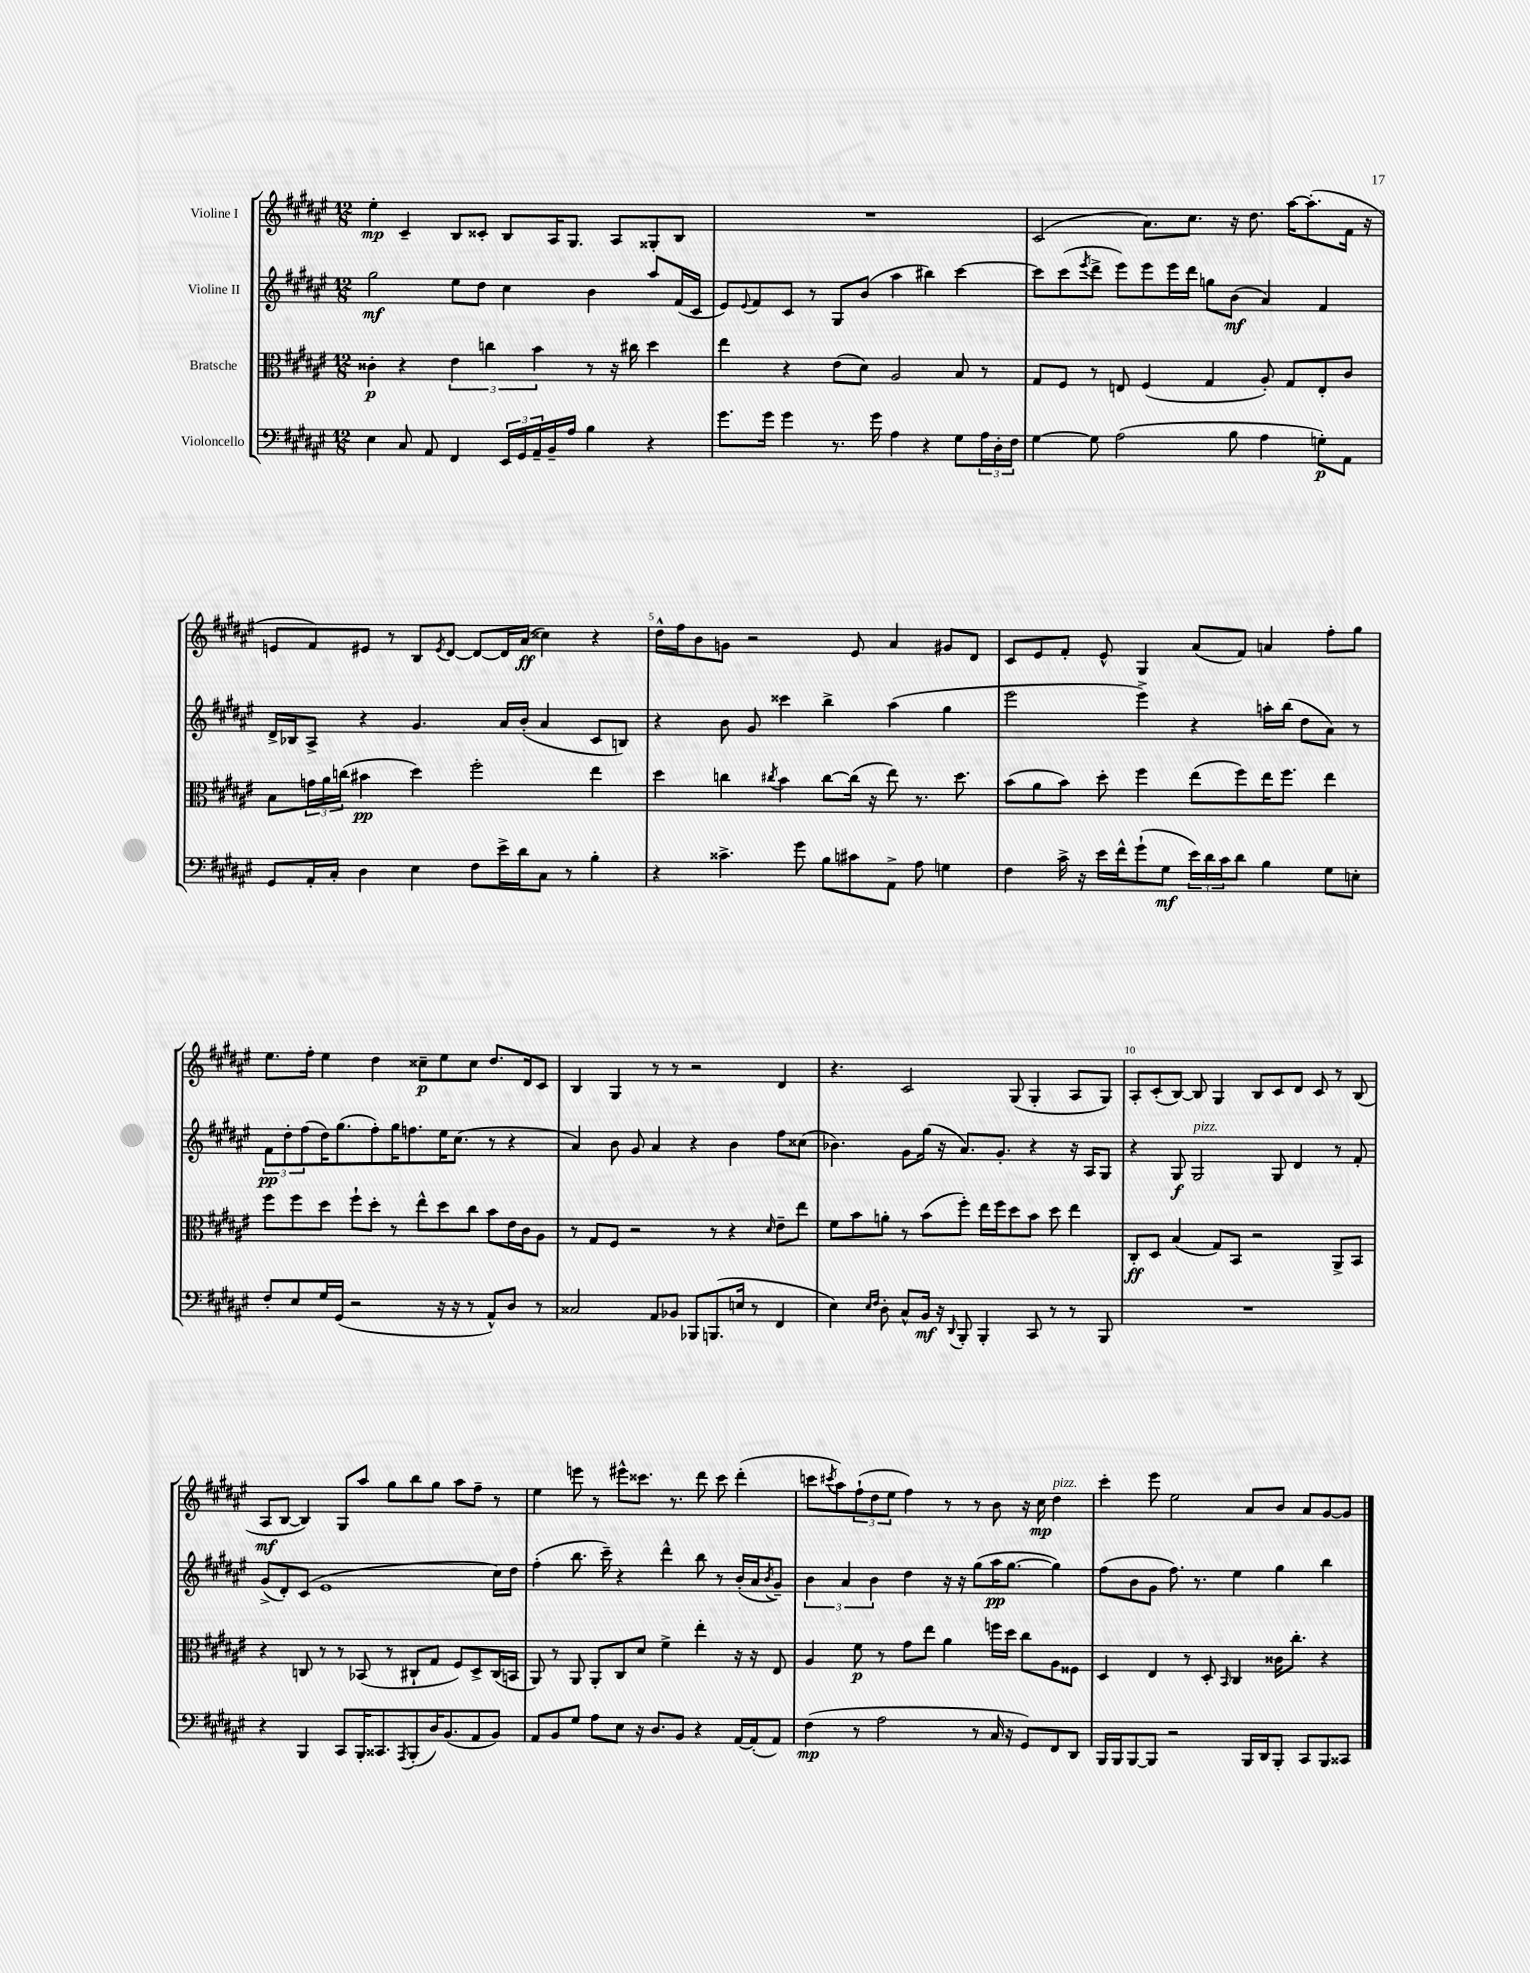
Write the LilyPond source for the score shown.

<<
\new StaffGroup <<
\new Staff = "s0" \with { instrumentName = "Violine I" } {
    \clef treble \key fis \major \numericTimeSignature \time 12/8
    eis''4-.\mp cis'4-- b8 cisis'8-. b8 ais16 gis8. ais8 gisis8-. b8 |
    R1. |
    cis'2( ais'8.) cis''8. r16 dis''8. ais''16~ ais''8.-.( fis'16 r16 |
    e'8 fis'8) eis'8 r8 b8 \acciaccatura { eis'8 } dis'8~ dis'8~ dis'16 ais'16\ff( cisis''4) r4 |
    dis''16-^ fis''16 b'8 g'8 r2 eis'8 ais'4 gis'8 dis'8 |
    cis'8 eis'8 fis'8-. eis'8-^ gis4 ais'8( fis'8) a'4 fis''8-. gis''8 |
    eis''8. fis''16-. eis''4 dis''4 cisis''8--\p eis''8 cisis''8 dis''8. dis'16 cis'8 |
    b4 gis4 r8 r8 r2 dis'4 |
    r4. cis'2 gis8( gis4-. ais8 gis8) |
    ais8-. cis'8-.( b8~) b8 gis4 b8 cis'8 dis'8 cis'8 r8 b8( |
    ais8\mf b8~ b4) gis8 ais''8 gis''8 b''8 gis''8 ais''8 fis''8-- r8 |
    eis''4 e'''8 r8 eis'''8-^ cisis'''8. r8. dis'''8 cisis'''8 dis'''4-.( |
    c'''8 \acciaccatura { cis'''8 } ais''8) \tuplet 3/2 { fis''8-!( dis''8 eis''8 } fis''4) r8 r8 b'8 r16 cis''16\mp dis''4^\markup { \italic "pizz." } |
    cis'''4-. eis'''8 eis''2 ais'8 b'8 ais'8 gis'8~ gis'8 \bar "|." |
}
\new Staff = "s1" \with { instrumentName = "Violine II" } {
    \clef treble \key fis \major \numericTimeSignature \time 12/8
    gis''2\mf eis''8 dis''8 cis''4 b'4 ais''8 fis'16( cis'16 |
    eis'8) \appoggiatura { eis'8 } fis'8 cis'8 r8 gis8 b'8( ais''4 bis''4) cis'''4~ |
    cis'''8 cis'''8( \acciaccatura { eis'''8 } dis'''8-> eis'''8) eis'''8 eis'''16 dis'''16 g''8 b'8\mf( ais'4) fis'4 |
    dis'16-> bes16 ais8-> r4 gis'4. ais'16 b'16-.( ais'4 cis'8 b8) |
    r4 b'8 gis'8 cisis'''4 b''4-> ais''4( gis''4 |
    eis'''2 eis'''4->) r4 a''16-. b''16( dis''8 ais'8) r8 |
    \tuplet 3/2 { fis'8\pp dis''8-. fis''8( } dis''16) gis''8.( fis''8-.) gis''16 f''8. eis''16 cis''8.( r8 r4 |
    ais'4) b'8 gis'8 ais'4 r4 b'4 fis''8 cisis''8( |
    bes'4.) gis'8 gis''16( r16 ais'8.) gis'8.-. r4 r16 ais16 gis8 |
    r4 gis8\f gis2^\markup { \italic "pizz." } gis8 dis'4 r8 fis'8-. |
    gis'8->( dis'8-.) cis'8( eis'1 cis''16) dis''16 |
    fis''4-.( b''8. cis'''16--) r4 dis'''4-^ b''8 r8 b'16-.( ais'16 \acciaccatura { b'8 } gis'8--) |
    \tuplet 3/2 { b'4 ais'4 b'4 } dis''4 r16 r16 gis''8( ais''16\pp gis''8.~ gis''4) |
    fis''8( b'8 gis'8 fis''8.) r8. eis''4 gis''4 b''4 \bar "|." |
}
\new Staff = "s2" \with { instrumentName = "Bratsche" } {
    \clef alto \key fis \major \numericTimeSignature \time 12/8
    cisis'4-.\p r4 \tuplet 3/2 { eis'4 c''4 b'4 } r8 r16 cis''16 dis''4 |
    eis''4 r4 eis'8( dis'8) ais2 b8 r8 |
    gis8 fis8 r8 e8 fis4( gis4 ais8-.) gis8 e8-. cis'8 |
    b8 \tuplet 3/2 { g'16 ais'16 c''16( } bis'4\pp dis''4) fis''2-. eis''4 |
    dis''4 c''4 \acciaccatura { cis''8 } b'4 cis''8~ cis''16( r16 eis''8) r8. dis''8. |
    b'8( ais'8 b'8) dis''8-. fis''4 eis''8( fis''8) eis''16 fis''8. eis''4 |
    fis''8 fis''8 dis''8 fis''8-! dis''8-. r8 eis''8-^ dis''8 cis''8 b'8 eis'16 cis'16 ais8 |
    r8 gis8 fis8 r2 r8 r4 \grace { dis'16 } eis'8-- eis''8 |
    fis'8 b'8 a'8-. r8 b'8( fis''8-.) eis''16 fis''16 dis''8 b'8 dis''8 eis''4 |
    cis8-.\ff dis8 b4( gis8) b,8 r2 ais,8-> b,8 |
    r4 c8 r8 r8 bes,8( r8 cis8-! gis8 fis8) dis8-> cis16( b,16 |
    ais,8) r8 ais,8 ais,8-. cis8 dis'8 fis'4-> eis''4-. r16 r16 eis8 |
    ais4 fis'8\p r8 gis'8 eis''8 ais'4 f''16 dis''16 cis''8 ais8 fisis8 |
    dis4 eis4 r8 dis8-. \grace { b,16 } cis4 cisis'16 cis''8.-. r4 \bar "|." |
}
\new Staff = "s3" \with { instrumentName = "Violoncello" } {
    \clef bass \key fis \major \numericTimeSignature \time 12/8
    eis4 cis8 ais,8 fis,4 \tuplet 3/2 { eis,16 gis,16 ais,16-- } b,16-- ais16 b4 r4 |
    gis'8. gis'16 gis'4 r8. gis'16 ais4 r4 gis8 \tuplet 3/2 { ais16 dis16-. fis16 } |
    gis4~ gis8 ais2( b8 ais4 g8-.\p) ais,8 |
    gis,8 ais,16-. cis16-. dis4 eis4 fis8 eis'16-> dis'16 cis8 r8 b4-. |
    r4 cisis'4.-> gis'8 b8 cis'8 ais,8-> ais8 g4 |
    fis4 cis'16-> r16 eis'16 fis'16-^ gis'8-!( gis8\mf \tuplet 3/2 { eis'16) dis'16 cis'16 } dis'8 b4 gis8 e8-. |
    fis8-. eis8 gis16 gis,16( r2 r16 r16 r8 ais,8-^) dis8 r8 |
    cisis2 ais,8 bes,8 bes,,8 b,,8.( e16 r8 fis,4 |
    eis4) \grace { eis16 fis16 } dis8-. cis8-^ b,16\mf r16 \appoggiatura { dis,8 } b,,8-. b,,4-. cis,8 r8 r8 b,,8 |
    R1. |
    r4 b,,4 cis,8 b,,16-. cisis,8. \acciaccatura { ais,,8 } b,,8-.( dis16) b,8.( ais,8 b,8) |
    ais,8 b,8 gis8 ais8 eis8 r16 dis8. b,8 r4 ais,16~ ais,16-.( ais,8) |
    fis4\mp( r8 ais2 r8 cis16 r16 gis,8) fis,8 dis,8 |
    b,,16 b,,16 b,,8~ b,,8 r2 b,,16 dis,16 b,,8-. cis,8 b,,8 cisis,8 \bar "|." |
}
>>
>>
\layout { \context { \Score \override BarNumber.break-visibility = ##(#f #t #t) barNumberVisibility = #(every-nth-bar-number-visible 5) } }
